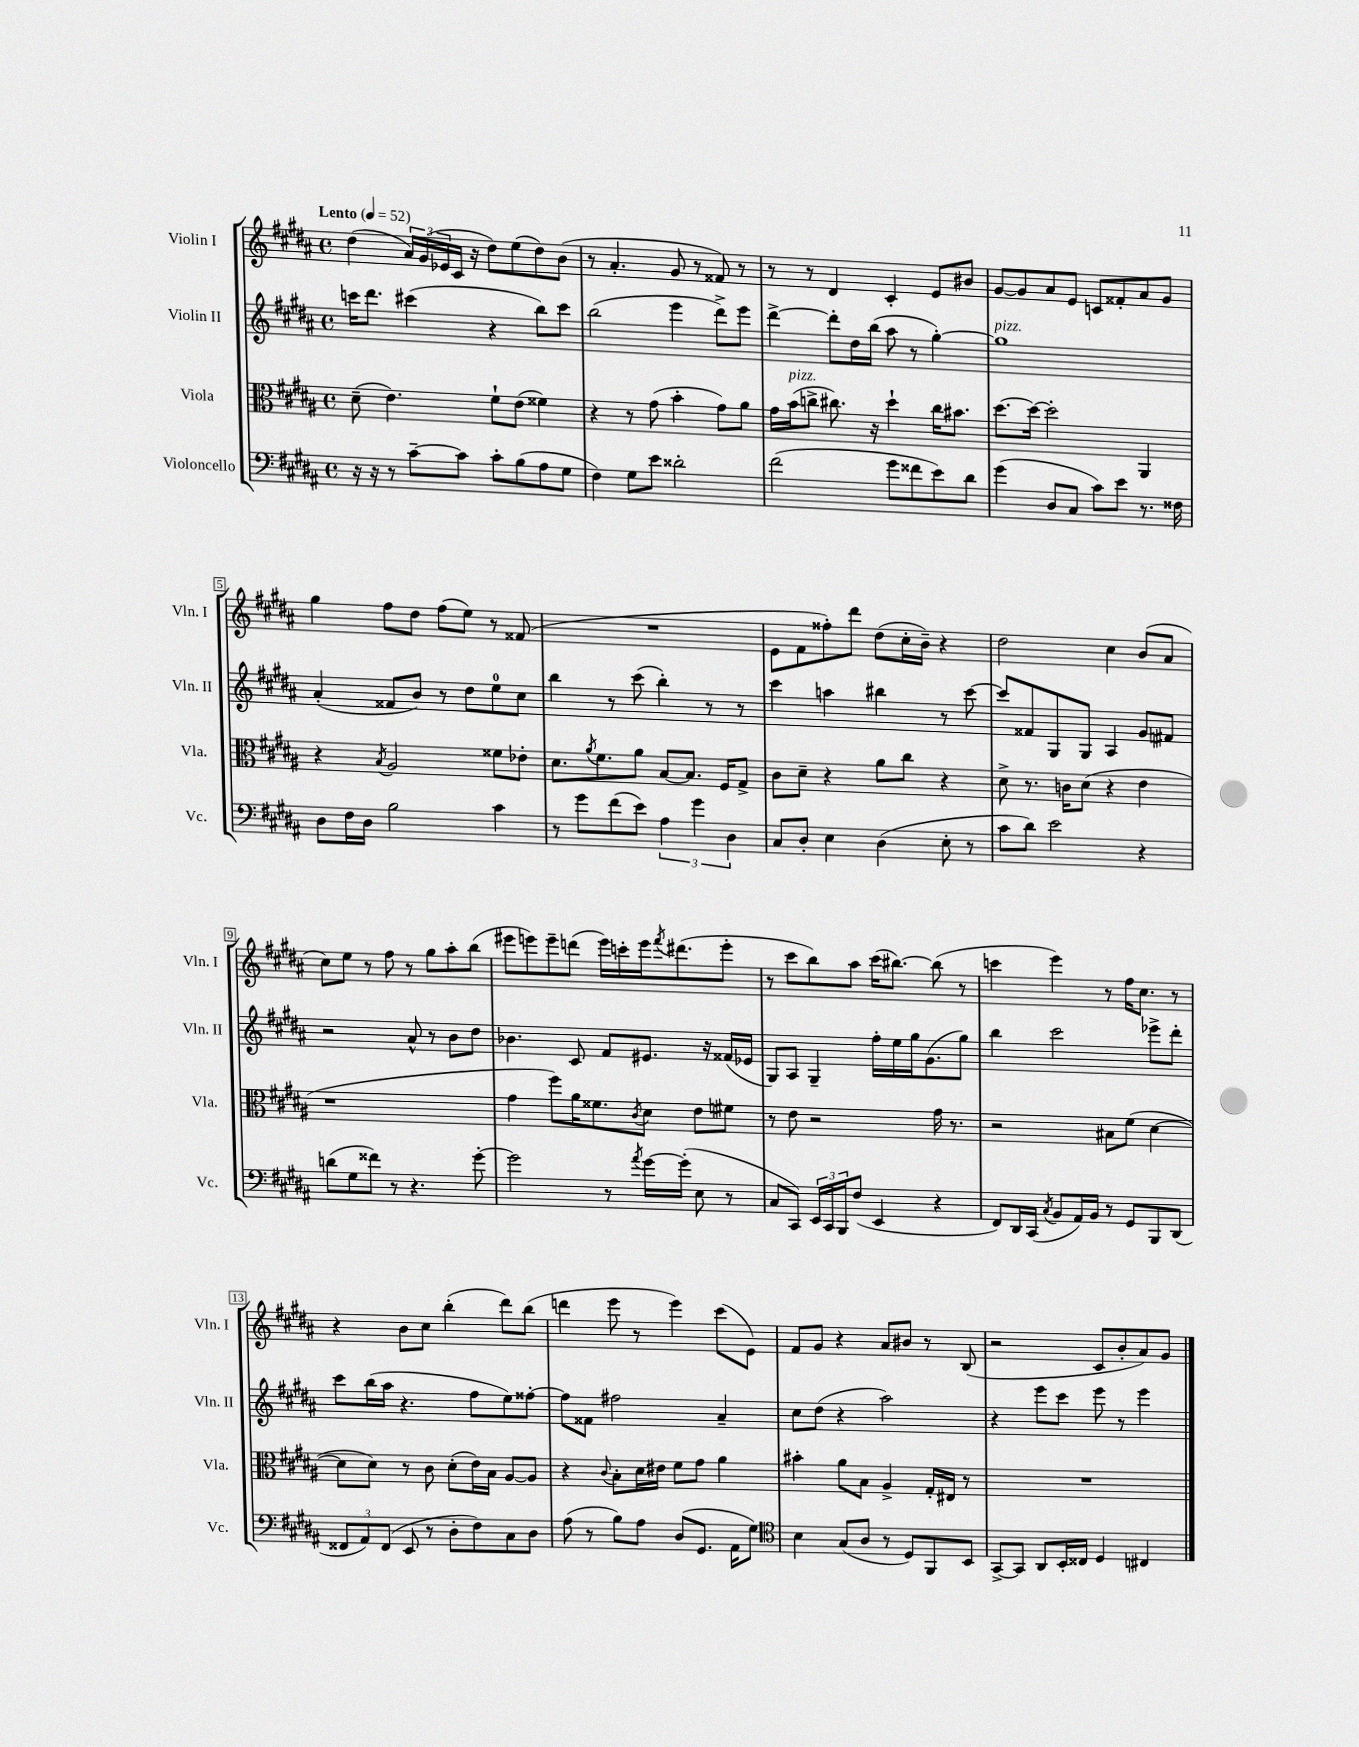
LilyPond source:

<<
\new StaffGroup <<
\new Staff = "s0" \with { instrumentName = "Violin I" shortInstrumentName = "Vln. I" } {
    \clef treble \key b \major \defaultTimeSignature \time 4/4 \tempo "Lento" 4 = 52
    dis''4( \tuplet 3/2 { ais'16) gis'16( ees'16 } cis'16 r16 dis''8) e''8( dis''8) b'8( |
    r8 ais'4.-. gis'8 r8 fisis'8) r8 |
    r8 r8 dis'4 cis'4-. e'8 bis'8 |
    gis'8~ gis'8 ais'8 e'8 c'8 fisis'8-. ais'8 gis'8 |
    gis''4 fis''8 dis''8 fis''8( e''8) r8 fisis'8( |
    R1 |
    e'8 fis'8 fisis''8-.) dis'''8 dis''8( cis''16-. b'16--) r4 |
    dis''2 cis''4 b'8( ais'8 |
    cis''8) e''8 r8 fis''8 r8 gis''8 ais''8-. b''8( |
    eis'''8 e'''8) e'''8-- d'''8( e'''16) c'''16-. e'''16 \acciaccatura { fis'''8 } dis'''8.( e'''8-. |
    r8 cis'''8 b''8) ais''8 cis'''16( bis''8.~) bis''8( r8 |
    c'''4 e'''4) r8 fis''16 cis''8. r8 |
    r4 b'8 cis''8 b''4-.( dis'''8) b''8( |
    d'''4 e'''8 r8 e'''4) cis'''8( e'8) |
    fis'8 gis'8 r4 ais'8 bis'8 r8 b8( |
    r2 cis'8 b'8-. ais'8) gis'8 \bar "|." |
}
\new Staff = "s1" \with { instrumentName = "Violin II" shortInstrumentName = "Vln. II" } {
    \clef treble \key b \major \defaultTimeSignature \time 4/4
    c'''16 dis'''8. cis'''4( r4 b''8) cis'''8 |
    b''2( e'''4 dis'''8->) e'''8 |
    dis'''4~-> dis'''8-. dis''16 b''16( ais''8 r8 gis''4~-.) |
    gis''1^\markup { \italic "pizz." } |
    ais'4-.( fisis'8 b'8) r8 dis''8 e''8-0 cis''8 |
    b''4 r8 cis'''8( b''4-.) r8 r8 |
    cis'''4 a''4 bis''4 r8 cis'''8~ |
    cis'''8 fisis'8 gis8 gis8 ais4 gis'8 fis'8 |
    r2 ais'8-^ r8 b'8 dis''8 |
    bes'4. cis'8 fis'8 eis'8. r16 fisis'16( ees'16 |
    gis8) ais8 gis4-- fis''16-. e''16 gis''16 gis'8.( gis''8) |
    b''4 cis'''2 ees'''8-> dis'''8-. |
    cis'''8 b''16( ais''16 r4. fis''8 e''8) fisis''8~-. |
    fisis''8 fisis'8 fis''2 ais'4-- |
    cis''8 dis''8( r4 ais''2) |
    r4 e'''8 cis'''8 e'''8 r8 e'''4 \bar "|." |
}
\new Staff = "s2" \with { instrumentName = "Viola" shortInstrumentName = "Vla." } {
    \clef alto \key b \major \defaultTimeSignature \time 4/4
    dis'8--( e'4.) fis'8-! e'8( fisis'4) |
    r4 r8 gis'8( b'4-. gis'8) ais'8 |
    gis'16 b'16^\markup { \italic "pizz." }( c''8-> cis''8.) r16 dis''4-! cis''16 bis'8. |
    dis''8.~ dis''16~ dis''2-. ais,4 |
    r4 \acciaccatura { b8 } ais2 fisis'8 ees'8-. |
    dis'8. \acciaccatura { ais'8 } fis'8. ais'8 b8~ b8. fis16 gis8-> |
    cis'8 dis'8-- r4 ais'8 cis''8 r4 |
    dis'8-> r8. c'16 dis'8( r4 e'4 |
    r1 |
    gis'4 fis''8) ais'16 fisis'8. \acciaccatura { cis'8 } dis'8 e'8 fis'8 |
    r8 e'8 r2 gis'16 r8. |
    r2 bis8 fis'8( dis'4~ |
    dis'8 dis'8) r8 cis'8 dis'8-.( e'16) b16 ais8~ ais8 |
    r4 \appoggiatura { cis'8 } b8-. dis'16 eis'16 fis'8 gis'8 ais'4 |
    bis'4-. ais'8 b8 ais4-> gis16-. eis16 r8 |
    R1 \bar "|." |
}
\new Staff = "s3" \with { instrumentName = "Violoncello" shortInstrumentName = "Vc." } {
    \clef bass \key b \major \defaultTimeSignature \time 4/4
    r16 r16 r8 cis'8~-- cis'8 cis'8-. b8( ais8 gis8 |
    fis4) gis8 e'8 disis'2-. |
    fis'2( gis'8 fisis'8 e'8) dis'8 |
    gis'4( dis8 cis8 cis'8) e'8 r8. fisis16 |
    dis8 fis16 dis16 b2 cis'4 |
    r8 gis'8 fis'8( e'8) \tuplet 3/2 { ais4 gis'4 dis4 } |
    cis8 dis8-. e4 dis4( e8-. r8 |
    cis'8 dis'8) e'2 r4 |
    d'8( gis8 fisis'8) r8 r4. gis'8~-. |
    gis'2 r8 \acciaccatura { ais'8 } gis'16~ gis'16-.( e8 r8 |
    cis8 cis,8) \tuplet 3/2 { e,16 cis,16 b,,16 } fis8( e,4 r4 |
    fis,8) dis,16 cis,16( \acciaccatura { cis8 } b,8 ais,16) b,16 r8 gis,8 b,,8 dis,8( |
    \tuplet 3/2 { fisis,8 ais,8) fisis,8( } e,8 r8 dis8-. fis8) cis8 dis8 |
    ais8( r8 b8) ais8 dis8( gis,8. ais,16 gis8) |
    \clef tenor b4 gis8( ais8 r8 dis8) fis,8 b,8 |
    gis,8~-> gis,8 ais,8 b,16-. cisis16 dis4 cis4 \bar "|." |
}
>>
>>
\layout { \context { \Score \override BarNumber.stencil = #(make-stencil-boxer 0.1 0.3 ly:text-interface::print) } }
